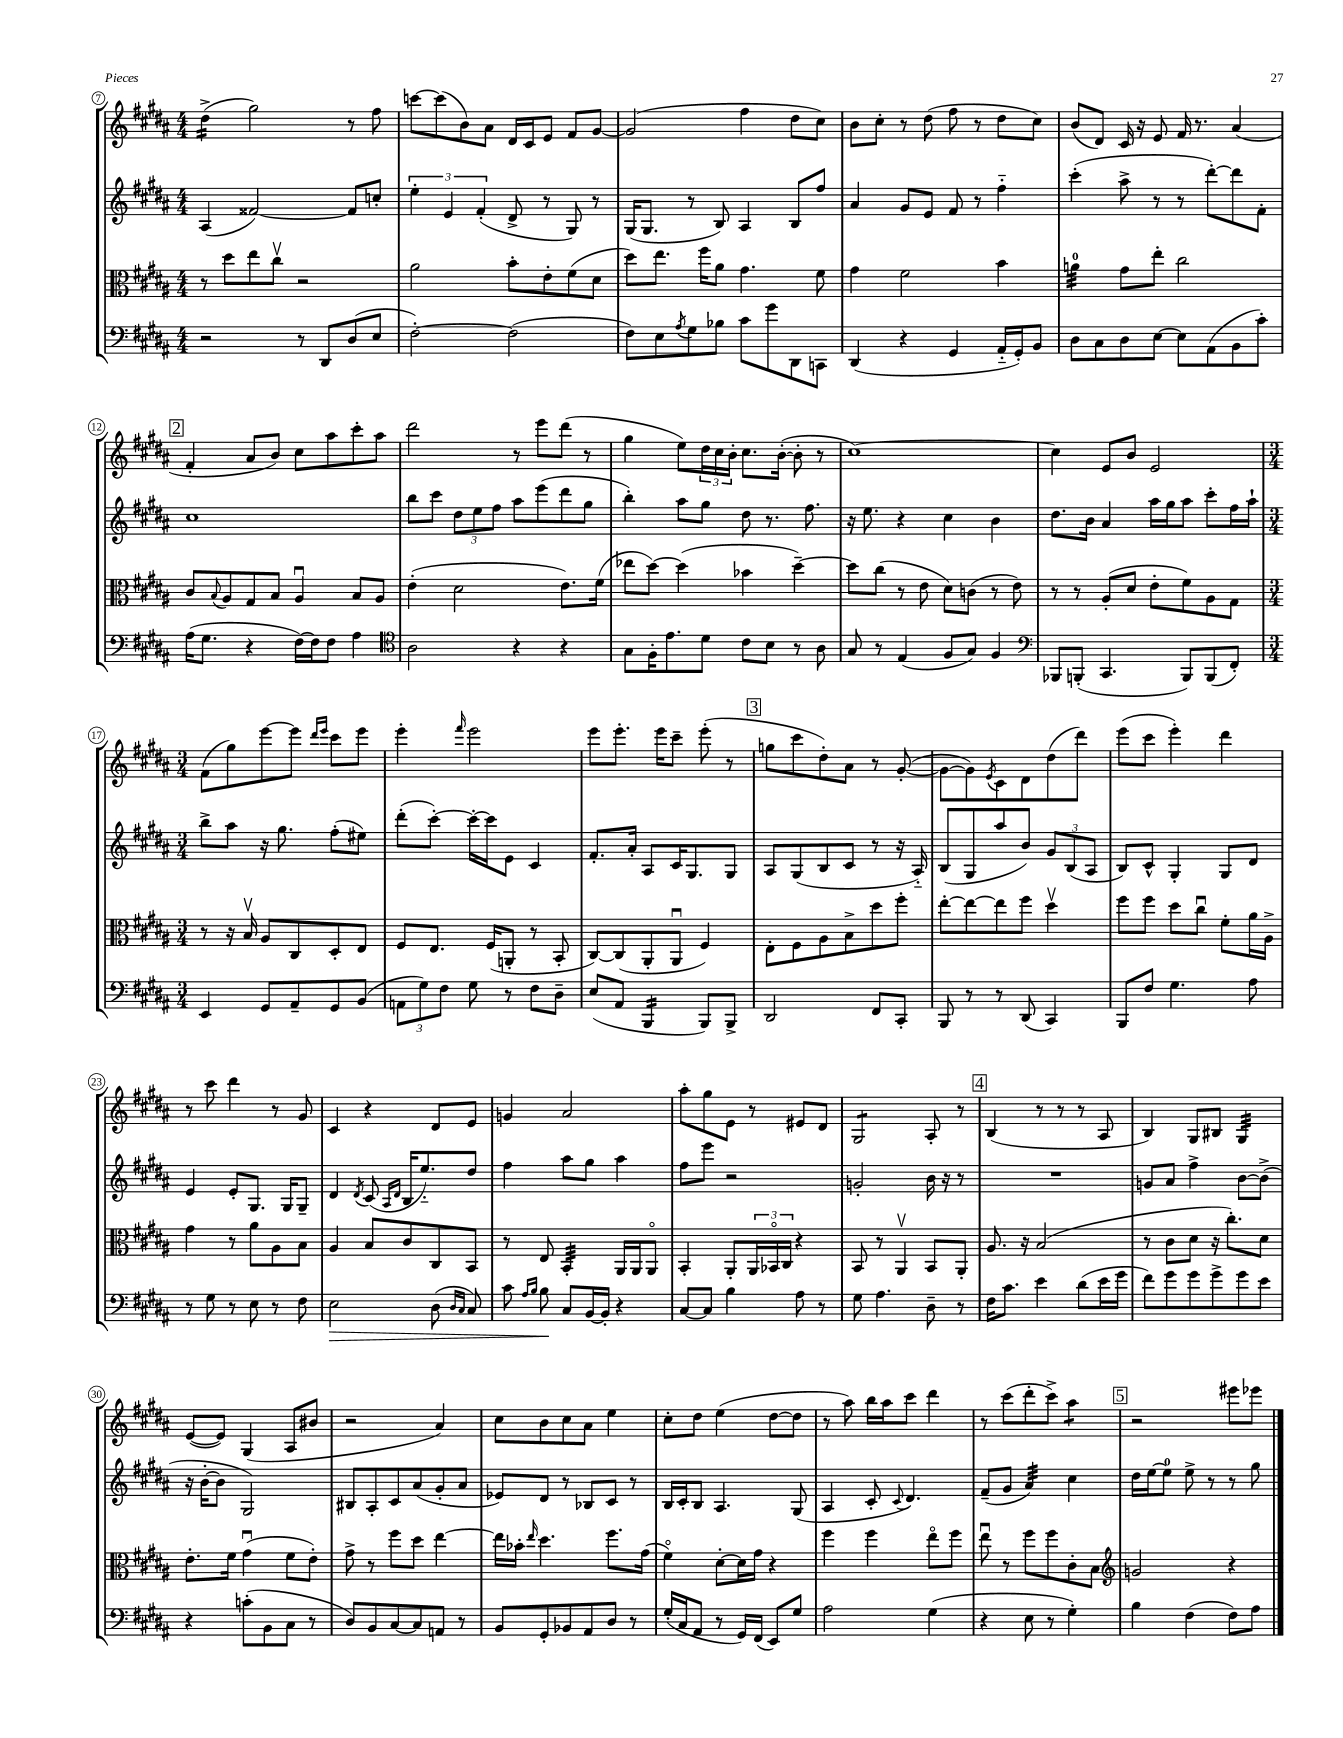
<<
\new StaffGroup <<
\new Staff = "s0" {
    \clef treble \key b \major \numericTimeSignature \time 4/4
    dis''4:16->( gis''2) r8 fis''8 |
    c'''8~ c'''8( b'8) ais'8 dis'16 cis'16 e'8 fis'8 gis'8~ |
    gis'2( fis''4 dis''8 cis''8) |
    b'8 cis''8-. r8 dis''8( fis''8 r8 dis''8 cis''8) |
    b'8( dis'8) cis'16 r16 e'8 fis'16 r8. ais'4( |
    \mark \markup { \box "2" } fis'4-. ais'8 b'8) cis''8 ais''8 cis'''8-. ais''8 |
    dis'''2 r8 e'''8 dis'''8( r8 |
    gis''4 e''8) \tuplet 3/2 { dis''16 cis''16 b'16-. } cis''8. b'16~-.( b'8-. r8 |
    cis''1~) |
    cis''4 e'8 b'8 e'2 |
    \numericTimeSignature \time 3/4 fis'8( gis''8) e'''8~ e'''8 \grace { dis'''16 e'''16 } cis'''8 e'''8 |
    e'''4-. \grace { fis'''16 } e'''2 |
    e'''8 e'''8.-. e'''16 cis'''8-- e'''8-.( r8 |
    \mark \markup { \box "3" } g''8 cis'''8 dis''8-.) ais'8 r8 gis'8~-.( |
    gis'8~ gis'8) \acciaccatura { e'8 } cis'8 dis'8 dis''8( dis'''8) |
    e'''8( cis'''8 e'''4-.) dis'''4 |
    r8 cis'''8 dis'''4 r8 gis'8 |
    cis'4 r4 dis'8 e'8 |
    g'4 ais'2 |
    ais''8-. gis''8 e'8 r8 eis'8 dis'8 |
    gis2:8 ais8-. r8 |
    \mark \markup { \box "4" } b4( r8 r8 r8 ais8 |
    b4) gis8 bis8 gis4:32 |
    e'8~( e'8) gis4( ais8 bis'8 |
    r2 ais'4) |
    cis''8 b'8 cis''8 ais'8 e''4 |
    cis''8-. dis''8 e''4( dis''8~ dis''8 |
    r8 ais''8) b''16 ais''16 cis'''8 dis'''4 |
    r8 cis'''8( dis'''8-. cis'''8->) ais''4:8 |
    \mark \markup { \box "5" } r2 eis'''8 ees'''8 \bar "|." |
}
\new Staff = "s1" {
    \clef treble \key b \major \numericTimeSignature \time 4/4
    ais4( fisis'2~) fisis'8 c''8-. |
    \tuplet 3/2 { e''4-. e'4 fis'4-.( } dis'8-> r8 gis8) r8 |
    gis16( gis8. r8 b8) ais4 b8 fis''8 |
    ais'4 gis'8 e'8 fis'8 r8 fis''4-_ |
    cis'''4-.( ais''8-> r8 r8 dis'''8~-.) dis'''8 fis'8-. |
    \mark \markup { \box "2" } cis''1 |
    b''8 cis'''8 \tuplet 3/2 { dis''8 e''8 fis''8 } ais''8 e'''8( dis'''8 gis''8 |
    b''4-.) ais''8 gis''8 dis''8 r8. fis''8. |
    r16 e''8. r4 cis''4 b'4 |
    dis''8. b'16 ais'4 ais''16 gis''16 ais''8 cis'''8-. fis''16 ais''16-! |
    \numericTimeSignature \time 3/4 b''8-> ais''8 r16 gis''8. fis''8-.( eis''8) |
    dis'''8-.( cis'''8~-.) cis'''16~-. cis'''16 e'8 cis'4 |
    fis'8.-. ais'16-. ais8 cis'16 gis8. gis8 |
    \mark \markup { \box "3" } ais8 gis8( b8 cis'8 r8 r16 ais16-_) |
    b8( gis8 ais''8 b'8) \tuplet 3/2 { gis'8 b8( ais8 } |
    b8) cis'8-^ gis4-. gis8 dis'8 |
    e'4 e'8-. gis8. gis16 gis8-- |
    dis'4 \acciaccatura { dis'8 } cis'8( \grace { ais16 dis'16 } b16 e''8.-_) dis''8 |
    fis''4 ais''8 gis''8 ais''4 |
    fis''8 e'''8 r2 |
    g'2-. b'16 r16 r8 |
    \mark \markup { \box "4" } R2. |
    g'8 ais'8 fis''4-> b'8~ b'8->( |
    r16 b'16~-. b'8 gis2) |
    bis8 ais8-. cis'8 ais'8( gis'8-. ais'8 |
    ees'8) dis'8 r8 bes8 cis'8 r8 |
    b16 cis'16-. b8 ais4. gis8( |
    ais4 cis'8-. \appoggiatura { cis'8 } dis'4.) |
    fis'8--( gis'8 ais'4:32) cis''4 |
    \mark \markup { \box "5" } dis''16 e''16~ e''8-0 e''8-> r8 r8 gis''8 \bar "|." |
}
\new Staff = "s2" {
    \clef alto \key b \major \numericTimeSignature \time 4/4
    r8 dis''8 e''8 cis''8\upbow r2 |
    ais'2 b'8-. e'8-. fis'8( dis'8 |
    dis''8) e''8. fis''16 ais'8 gis'4. fis'8 |
    gis'4 fis'2 b'4 |
    a'4:32-0 gis'8 e''8-. cis''2 |
    \mark \markup { \box "2" } cis'8 \appoggiatura { b8 } ais8 gis8 b8 ais4\downbow b8 ais8 |
    e'4-.( dis'2 e'8.) fis'16( |
    ees''8 dis''8~) dis''4( bes'4 dis''4~--) |
    dis''8 cis''8( r8 e'8 dis'8) c'8( r8 e'8) |
    r8 r8 ais8-.( dis'8 e'8-. fis'8) ais8 gis8 |
    \numericTimeSignature \time 3/4 r8 r16 b16\upbow ais8 cis8 dis8-. e8 |
    fis8 e8. fis16( a,8-. r8 b,8-. |
    cis8~) cis8( ais,8-. ais,8\downbow fis4) |
    \mark \markup { \box "3" } e8-. fis8 ais8 b8-> dis''8 fis''8-. |
    e''8~-. e''8~ e''8 fis''8 dis''4\upbow |
    fis''8 fis''8 dis''8 cis''8\downbow fis'8-. ais'16 ais16-> |
    gis'4 r8 ais'8 ais8 b8 |
    ais4 b8 cis'8 cis8 b,8 |
    r8 e8 b,4:32-. ais,16 ais,16 ais,8\flageolet |
    b,4-. ais,8-. \tuplet 3/2 { ais,16 bes,16\flageolet cis16 } r4 |
    b,8 r8 ais,4\upbow b,8 ais,8-. |
    \mark \markup { \box "4" } ais8. r16 b2( |
    r8 cis'8 dis'8 r16 cis''8.-.) dis'8 |
    e'8.-. fis'16 gis'4\downbow( fis'8 e'8-.) |
    gis'8-> r8 fis''8 dis''8 e''4~ |
    e''16 bes'16-. \grace { e''16 } dis''4. fis''8. gis'16( |
    fis'4\flageolet) dis'8~-. dis'16 gis'16 r4 |
    fis''4 fis''4 e''8\flageolet fis''8 |
    e''8\downbow r8 fis''8 fis''8 cis'8-. b8 |
    \mark \markup { \box "5" } \clef treble g'2 r4 \bar "|." |
}
\new Staff = "s3" {
    \clef bass \key b \major \numericTimeSignature \time 4/4
    r2 r8 dis,8 dis8( e8 |
    fis2~-.) fis2( |
    fis8) e8 \acciaccatura { ais8 } gis8 bes8 cis'8 gis'8 dis,8 c,8 |
    dis,4( r4 gis,4 ais,16-_ gis,16-.) b,8 |
    dis8 cis8 dis8 e8~ e8 ais,8( b,8 cis'8-.) |
    \mark \markup { \box "2" } ais16( gis8. r4 fis16~) fis16 fis8 ais4 |
    \clef tenor ais2 r4 r4 |
    gis8 fis16-. e'8. dis'8 cis'8 b8 r8 ais8 |
    gis8 r8 e4( fis8 gis8) fis4 |
    \clef bass bes,,8 b,,8-.( cis,4. b,,8) b,,8( fis,8-.) |
    \numericTimeSignature \time 3/4 e,4 gis,8 ais,8-- gis,8 b,8( |
    \tuplet 3/2 { a,8 gis8) fis8 } gis8 r8 fis8 dis8-- |
    e8( ais,8 b,,4:16 b,,8) b,,8-> |
    \mark \markup { \box "3" } dis,2 fis,8 cis,8-. |
    b,,8 r8 r8 dis,8( cis,4) |
    b,,8 fis8 gis4. ais8 |
    r8 gis8 r8 e8 r8 fis8 |
    e2\> dis8( \grace { dis16 cis16 } cis8) |
    cis'8 \grace { ais16 b16 } b8\! cis8 b,16~ b,16-. r4 |
    cis8~ cis8 b4 ais8 r8 |
    gis8 ais4. dis8-- r8 |
    \mark \markup { \box "4" } fis16 cis'8. e'4 dis'8( e'16 gis'16 |
    fis'8) gis'8 gis'8 gis'8-> gis'8 e'8 |
    r4 c'8-.( b,8 cis8 r8 |
    dis8) b,8 cis8~ cis8 a,8 r8 |
    b,8 gis,8-. bes,8 ais,8 dis8 r8 |
    gis16-.( cis16 ais,8 r8 gis,16) fis,16( e,8) gis8 |
    ais2 gis4( |
    r4 e8 r8 gis4-.) |
    \mark \markup { \box "5" } b4 fis4( fis8) ais8 \bar "|." |
}
>>
>>
\layout { \context { \Score currentBarNumber = #7 \override BarNumber.stencil = #(make-stencil-circler 0.1 0.3 ly:text-interface::print) } }
